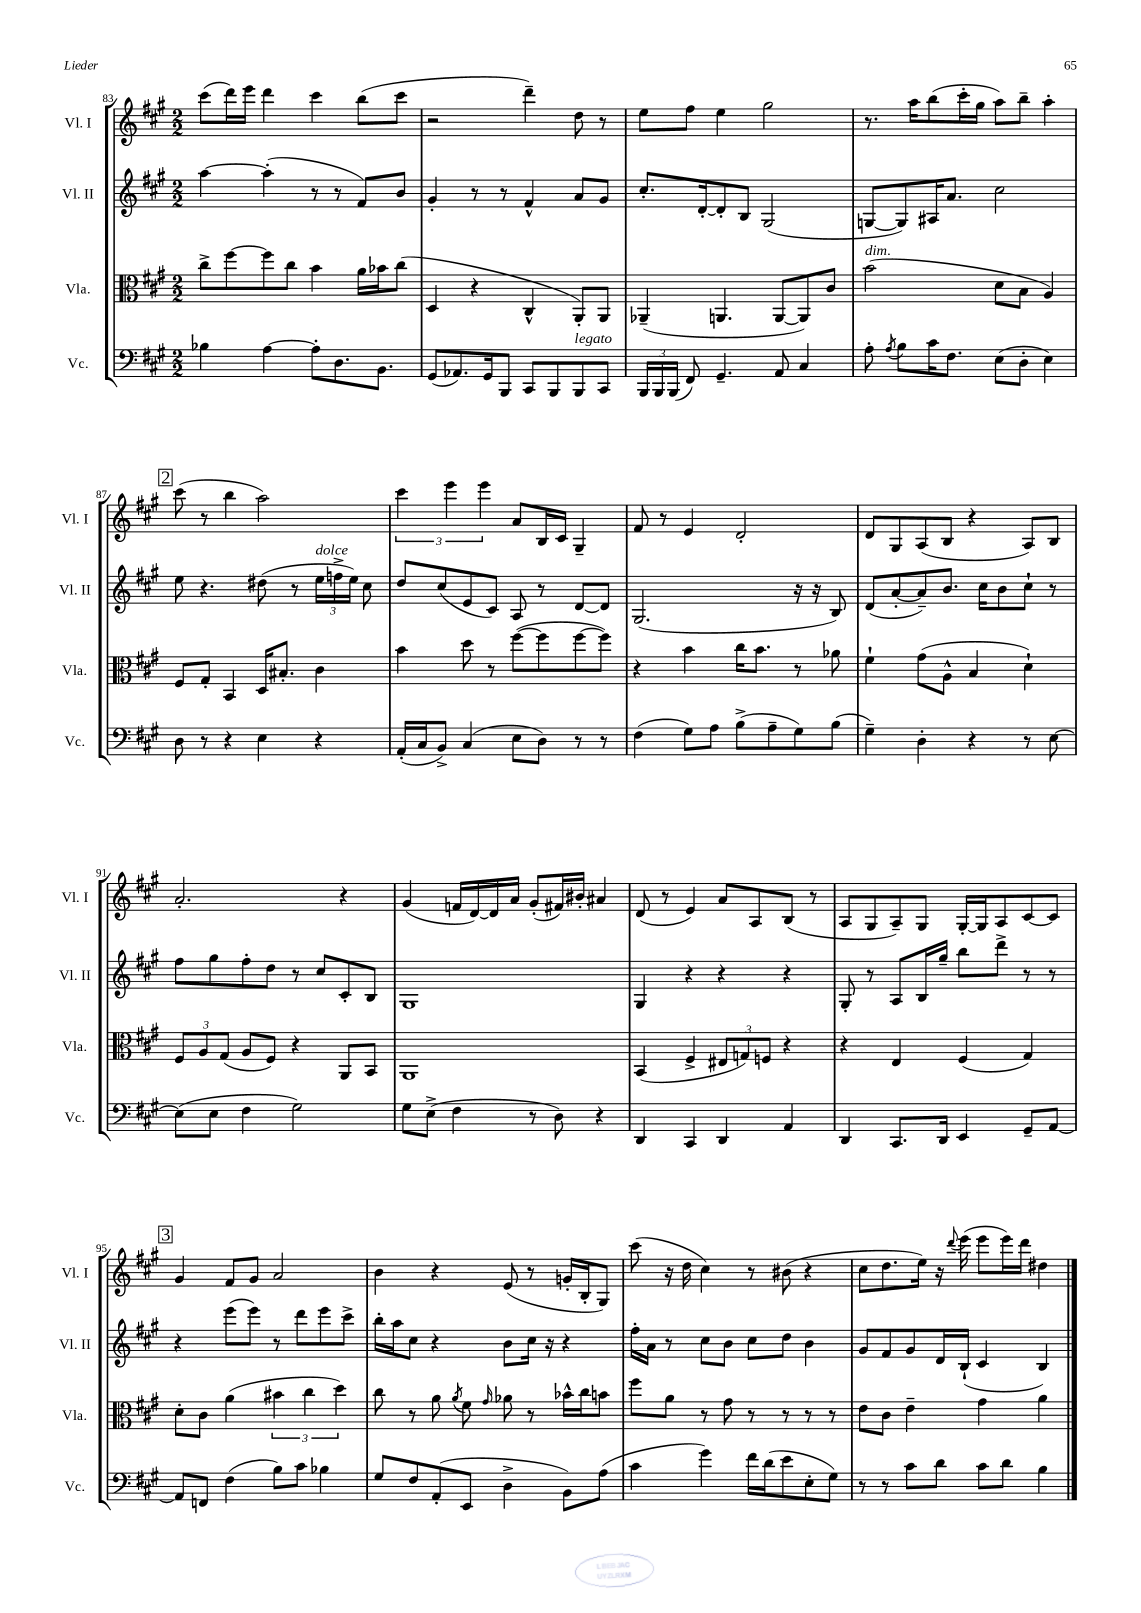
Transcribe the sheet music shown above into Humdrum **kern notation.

**kern	**kern	**kern	**kern
*part4	*part3	*part2	*part1
*staff4	*staff3	*staff2	*staff1
*I"Vc.	*I"Vla.	*I"Vl. II	*I"Vl. I
*I'Vc.	*I'Vla.	*I'Vl. II	*I'Vl. I
*clefF4	*clefC3	*clefG2	*clefG2
*k[f#c#g#]	*k[f#c#g#]	*k[f#c#g#]	*k[f#c#g#]
*M2/2	*M2/2	*M2/2	*M2/2
=83	=83	=83	=83
4B-X\	8cc#^\L	[4aa\	(8ccc#\L
.	[8ff#\	.	16ddd\L)
.	.	.	16eee\JJ
[4A\	8ff#\]	(4aa'\]	4ddd\
.	8cc#\J	.	.
8A'\L]	4b\	8r	4ccc#\
8.D\	.	8r	.
.	16a\LL	8f#/L)	(8bb\L
8.BB\J	16b-X\J	.	.
.	(8cc#\J	8b/J	8ccc#\J
=84	=84	=84	=84
(8GG#/L	4D/	4g#'/	2r
8.AA-X/)	.	.	.
.	4r	8r	.
16GG#/k	.	.	.
8BBB/J	.	8r	.
8CC#/L	4C#^^/	4f#^^/	4ddd~\)
8BBB/	.	.	.
!LO:TX:a:i:t=legato	!	!	!
8BBB/	8AA'/L)	8a/L	8dd\
8CC#/J	8AA/J	8g#/J	8r
=85	=85	=85	=85
24BBB/LL	(4AA-X~/	8.cc#'/L	8ee\L
24BBB/	.	.	.
(24BBB/JJ	.	.	.
8FF#/)	.	.	8ff#\J
.	.	[16d'/k	.
4.GG#~/	4.AAn/	8d'/]	4ee\
.	.	8B/J	.
.	.	(2G#/	2gg#\
8AA/	[8AA/L	.	.
4C#/	8AA/])	.	.
.	8c#/J	.	.
=86	=86	=86	=86
!	!LO:TX:a:i:t=dim.	!	!
8A'\	(2b\	[8Gn/L	8.r
8qA/	.	.	.
8B\L	.	8G/])	.
.	.	.	16aa\KL
16c#\K	.	16A#X/K	(8bb\
8.F#\J	.	8.a/J	.
.	.	.	16ccc#'\L
.	.	.	16gg#\JJ
(8E\L	8d\L	2cc#\	8aa\L)
8D'\J	8B\J	.	8bb~\J
4E\)	4A/)	.	4aa'\
!!LO:LB:g=z
!!LO:REH:place=s1:t=2
=87	=87	=87	=87
8D\	8F#/L	8ee\	(8ccc#\
8r	8G#'/J	4.r	8r
4r	4BB/	.	4bb\
4E\	16D/KL	(8dd#X\	2aa\)
.	8.B#X'/J	.	.
.	.	8r	.
!	!	!LO:TX:a:i:t=dolce	!
4r	4c#\	24ee\LL	.
.	.	24ffn^\	.
.	.	24ee\JJ)	.
.	.	8cc#\	.
=88	=88	=88	=88
(16AA'/LL	4b\	8dd/L	6ccc#\
16C#/J	.	.	.
8BB^/J)	.	(8cc#/	.
.	.	.	6eee\
(4C#/	8dd\	8e/	.
.	.	.	6eee\
.	8r	8c#/J)	.
8E\L	([8ff#\L	8A/	8a/L
8D\J)	8ff#\]	8r	16B/L
.	.	.	16c#/JJ
8r	[8ff#\	[8d/L	4G#~/
8r	8ff#\J])	8d/J]	.
=89	=89	=89	=89
(4F#\	4r	(2.G#/	8f#/
.	.	.	8r
8G#\L)	4b\	.	4e/
8A\J	.	.	.
(8B^\L	16cc#\KL	.	2d'/
.	8.b\J	.	.
8A~\	.	.	.
8G#\)	8r	16r	.
.	.	16r	.
(8B\J	8a-X\	8B/)	.
=90	=90	=90	=90
4G#~\)	4f#`\	(8d/L	8d/L
.	.	[8a'/	8G#/
4D'\	(8g#\L	8a~/])	(8A/
.	8A^^\J	8.b/J	8B/J
4r	4B/	.	4r
.	.	16cc#\KL	.
.	.	8b\	.
8r	4d`\)	8cc#`\J	8A/L)
[8E\	.	8r	8B/J
!!LO:LB:g=z
=91	=91	=91	=91
(8E\L]	12F#/L	8ff#\L	2.a'/
.	12A/	.	.
8E\J	.	8gg#\	.
.	(12G#/J	.	.
4F#\	8A/L	8ff#'\	.
.	8F#/J)	8dd\J	.
2G#\)	4r	8r	.
.	.	8cc#/L	.
.	8AA/L	8c#'/	4r
.	8BB/J	8B/J	.
=92	=92	=92	=92
8G#\L	1AA	1G#	(4g#/
(8E^\J	.	.	.
4F#\	.	.	16fn/LL
.	.	.	[16d/)
.	.	.	16d/]
.	.	.	16a/JJ
8r	.	.	(8g#'/L
8D\)	.	.	16f#X/L)
.	.	.	16b#X'/JJ
4r	.	.	4a#X/
=93	=93	=93	=93
4DD/	(4BB/	4G#/	(8d/
.	.	.	8r
4CC#/	4F#^/	4r	4e/)
4DD/	12E#X/L	4r	8a/L
.	12Gn/)	.	.
.	.	.	8A/
.	12Fn/J	.	.
4AA/	4r	4r	(8B/J
.	.	.	8r
=94	=94	=94	=94
4DD/	4r	8G#'/	8A/L
.	.	8r	8G#/
8.CC#/L	4E/	8A/L	8A~/)
.	.	16B/L	8G#/J
16DD/Jk	.	16gg#~/JJ	.
4EE/	(4F#/	8bb\L	[16G#'/LL
.	.	.	16G#/J]
.	.	8ddd^\J	8A/
8GG#~/L	4G#/)	8r	[8c#/
[8AA/J	.	8r	8c#/J]
!!LO:LB:g=z
!!LO:REH:place=s1:t=3
=95	=95	=95	=95
8AA/L]	8d'\L	4r	4g#/
8FFn/J	8c#\J	.	.
(4F#\	(4a\	(8eee\L	8f#/L
.	.	8eee\J)	8g#/J
8B\L)	6b#X\	8r	2a/
8c#\J	.	8ddd\L	.
.	6cc#\	.	.
4B-X\	.	8eee\	.
.	6dd\)	.	.
.	.	8ccc#^\J	.
=96	=96	=96	=96
8G#/L	8cc#\	16bb'\LL	4b\
.	.	16aa\J	.
8F#/	8r	8cc#\J	.
(8AA'/	8a\	4r	4r
.	8qa/	.	.
8EE/J	8f#\	.	.
.	16qqg#/	.	.
4D^\	8a-X\	8b\L	(8e/
.	8r	16cc#\Jk	8r
.	.	16r	.
8BB\L)	16b-X^^\LL	4r	16gn'/LL
.	16cc#\J	.	16B'/J
(8A\J	8bn\J	.	8G#/J)
=97	=97	=97	=97
4c#\	8ff#\L	16ff#'\LL	(8ccc#\
.	.	16a\JJ	.
.	8a\J	8r	16r
.	.	.	16dd\
4g#\)	8r	8cc#\L	4cc#\)
.	8g#\	8b\J	.
16f#\LL	8r	8cc#\L	8r
(16d\J	.	.	.
8e\	8r	8dd\J	(8b#X\
8E'\	8r	4b\	4r
8G#\J)	8r	.	.
=98	=98	=98	=98
8r	8e\L	8g#/L	8cc#\L
8r	8c#\J	8f#/	8.dd\
8c#\L	4e~\	8g#/	.
.	.	.	16ee\Jk)
8d\J	.	16d/L	16r
.	.	.	8qqddd/
.	.	(16B`/JJ	(16eee\
8c#\L	4g#\	4c#/	8eee\L
8d\J	.	.	16eee\L)
.	.	.	16ddd\JJ
4B\	4a\	4B/)	4dd#X\
==	==	==	==
*-	*-	*-	*-
